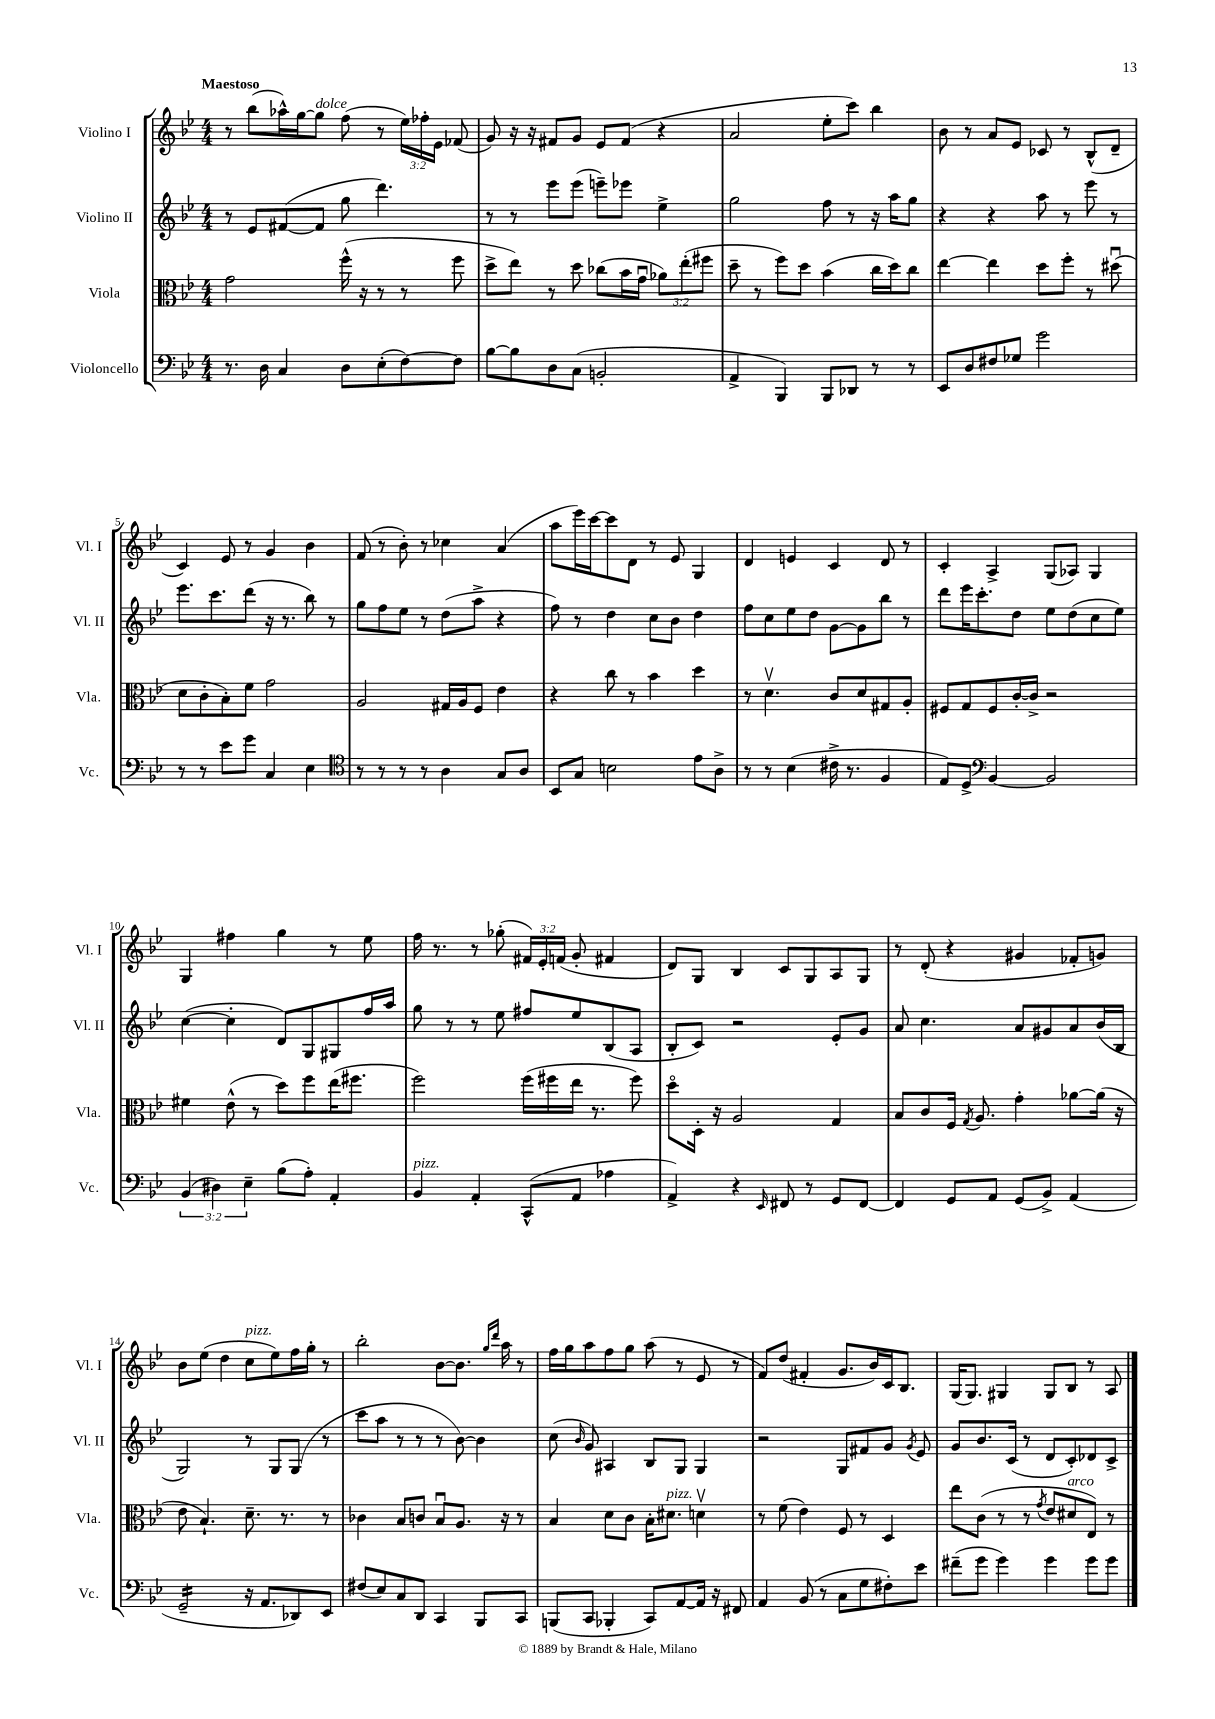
<<
\new StaffGroup <<
\new Staff = "s0" \with { instrumentName = "Violino I" shortInstrumentName = "Vl. I" } {
    \clef treble \key bes \major \numericTimeSignature \time 4/4 \override Staff.TupletNumber.text = #tuplet-number::calc-fraction-text \tempo "Maestoso"
    \autoBeamOff r8 bes''8[( aes''16-^) g''16~ g''8]^\markup { \italic "dolce" } f''8( r8 \tuplet 3/2 { ees''16[) fes''16-. ees'16] } fes'8( |
    g'8) r16 r16 fis'8[ g'8] ees'8[ fis'8]( r4 |
    a'2 ees''8[-. c'''8]) bes''4 |
    bes'8 r8 a'8[ ees'8] ces'8 r8 bes8[-^( d'8]-- |
    c'4) ees'8 r8 g'4 bes'4 |
    f'8( r8 bes'8-.) r8 ces''4 a'4( |
    a''8[ ees'''16) c'''16~ c'''8 d'8] r8 ees'8 g4 |
    d'4 e'4 c'4 d'8 r8 |
    c'4-. a4-> g8[( aes8]) g4 |
    g4 fis''4 g''4 r8 ees''8 |
    f''16 r8. r8 ges''8-.( \tuplet 3/2 { fis'16[) ees'16-. f'16]( } g'8-. fis'4 |
    d'8[) g8] bes4 c'8[ g8 a8 g8] |
    r8 d'8-.( r4 gis'4 fes'8[-. g'8]) |
    bes'8[ ees''8]( d''4 c''8[^\markup { \italic "pizz." } ees''8) f''16 g''16]-. r8 |
    bes''2-. bes'8[~ bes'8.] \grace { g''16[ d'''16] } a''16 r8 |
    f''16[ g''16 a''8 f''8 g''8] a''8( r8 ees'8 r8 |
    f'8[) d''8]( fis'4-. g'8.[ bes'16) c'16 bes8.] |
    g16[( g8.]) gis4 gis8[ bes8] r8 a8 \bar "|." |
}
\new Staff = "s1" \with { instrumentName = "Violino II" shortInstrumentName = "Vl. II" } {
    \clef treble \key bes \major \numericTimeSignature \time 4/4
    \autoBeamOff r8 ees'8[ fis'8~( fis'8] g''8 d'''4.) |
    r8 r8 ees'''8[ ees'''8]( e'''8[--) ees'''8] ees''4-> |
    g''2 f''8 r8 r16 a''16[ g''8] |
    r4 r4 a''8 r8 ees'''8 r8 |
    ees'''8.[ c'''8. d'''8]( r16 r8. bes''8) r8 |
    g''8[ f''8 ees''8] r8 d''8[( a''8]-> r4 |
    f''8) r8 d''4 c''8[ bes'8] d''4 |
    f''8[ c''8 ees''8 d''8] g'8[~ g'8 bes''8] r8 |
    d'''8[ ees'''16 c'''8.-. d''8] ees''8[ d''8( c''8 ees''8]) |
    c''4~( c''4-. d'8[) g8 gis8 f''16 a''16] |
    g''8 r8 r8 ees''8 fis''8[ ees''8 bes8( a8] |
    bes8[-. c'8]) r2 ees'8[-. g'8] |
    a'8 c''4. a'8[ gis'8 a'8 bes'16( bes16] |
    g2) r8 g8[ g8]( r8 |
    c'''8[ a''8] r8 r8 r8 bes'8~) bes'4 |
    c''8( \grace { bes'16 } g'8) ais4 bes8[ g8] g4 |
    r2 g8[ fis'8 g'8] \acciaccatura { g'8 } ees'8 |
    g'8[ bes'8. c'16]( r8 d'8[ c'8-.) des'8 c'8]-> \bar "|." |
}
\new Staff = "s2" \with { instrumentName = "Viola" shortInstrumentName = "Vla." } {
    \clef alto \key bes \major \numericTimeSignature \time 4/4 \override Staff.TupletNumber.text = #tuplet-number::calc-fraction-text
    \autoBeamOff g'2 f''16-^( r16 r8 r8 f''8 |
    d''8[-> ees''8]) r8 d''8 ces''8[( bes'16 g'16]\downbow \tuplet 3/2 { aes'8[) ees''8-.( fis''8] } |
    d''8-- r8 f''8[) d''8] bes'4( c''16[ d''16) c''8] |
    ees''4~ ees''4 d''8[ f''8]-. r8 dis''8\downbow( |
    d'8[ c'8-. bes8-.) f'8] g'2 |
    a2 gis16[ a16 f8] ees'4 |
    r4 c''8 r8 bes'4 d''4 |
    r8 d'4.\upbow c'8[ d'8 gis8 a8]-. |
    fis8[ g8 fis8 c'16~-. c'16]-> r2 |
    fis'4 ees'8-^( r8 d''8[) f''8 ees''16( fis''8.] |
    f''2) f''16[( fis''16 ees''16] r8. fis''8) |
    d''8[\flageolet d16]-. r16 a2 g4 |
    bes8[ c'8 f16] \acciaccatura { g8 } a8. g'4-. aes'8[~ aes'16]( r16 |
    ees'8 bes4.-!) d'8.-- r8. r8 |
    ces'4 bes8[ c'8] bes8[\downbow a8.] r16 r8 |
    bes4 d'8[ c'8] bes16[-. dis'8.]^\markup { \italic "pizz." } d'4\upbow |
    r8 f'8( ees'4) f8 r8 d4 |
    ees''8[ c'8]( r8 r8 \acciaccatura { g'8 } ees'8[ dis'8^\markup { \italic "arco" } ees8]) r8 \bar "|." |
}
\new Staff = "s3" \with { instrumentName = "Violoncello" shortInstrumentName = "Vc." } {
    \clef bass \key bes \major \numericTimeSignature \time 4/4 \override Staff.TupletNumber.text = #tuplet-number::calc-fraction-text
    \autoBeamOff r8. d16 c4 d8[ ees8-.( f8~) f8] |
    bes8[~ bes8 d8 c8]( b,2-. |
    a,4-> bes,,4) bes,,8[ des,8] r8 r8 |
    ees,8[ d8 fis8 ges8] g'2 |
    r8 r8 ees'8[ g'8] c4 ees4 |
    \clef tenor r8 r8 r8 r8 a4 g8[ a8] |
    bes,8[ g8] b2 ees'8[ a8]-> |
    r8 r8 bes4( cis'16-> r8. f4 |
    ees8[) d8]-> \clef bass bes,4~ bes,2 |
    \tuplet 3/2 { bes,4( dis4) ees4-- } bes8[( a8]-.) a,4-. |
    bes,4^\markup { \italic "pizz." } a,4-. c,8[-^( a,8] aes4 |
    a,4->) r4 \grace { ees,16 } fis,8 r8 g,8[ fis,8]~ |
    fis,4 g,8[ a,8] g,8[( bes,8]->) a,4( |
    g,2:16-- r16 a,8.[ des,8) ees,8] |
    fis8[( ees8) c8 d,8] c,4 bes,,8[ c,8] |
    b,,8[( c,8] bes,,4-. c,8[) a,8~ a,16] r16 fis,8 |
    a,4 bes,8( r8 c8[ g8 fis8-.) ees'8] |
    fis'8[--( g'8] g'4) g'4 g'8[ g'8] \bar "|." |
}
>>
>>
